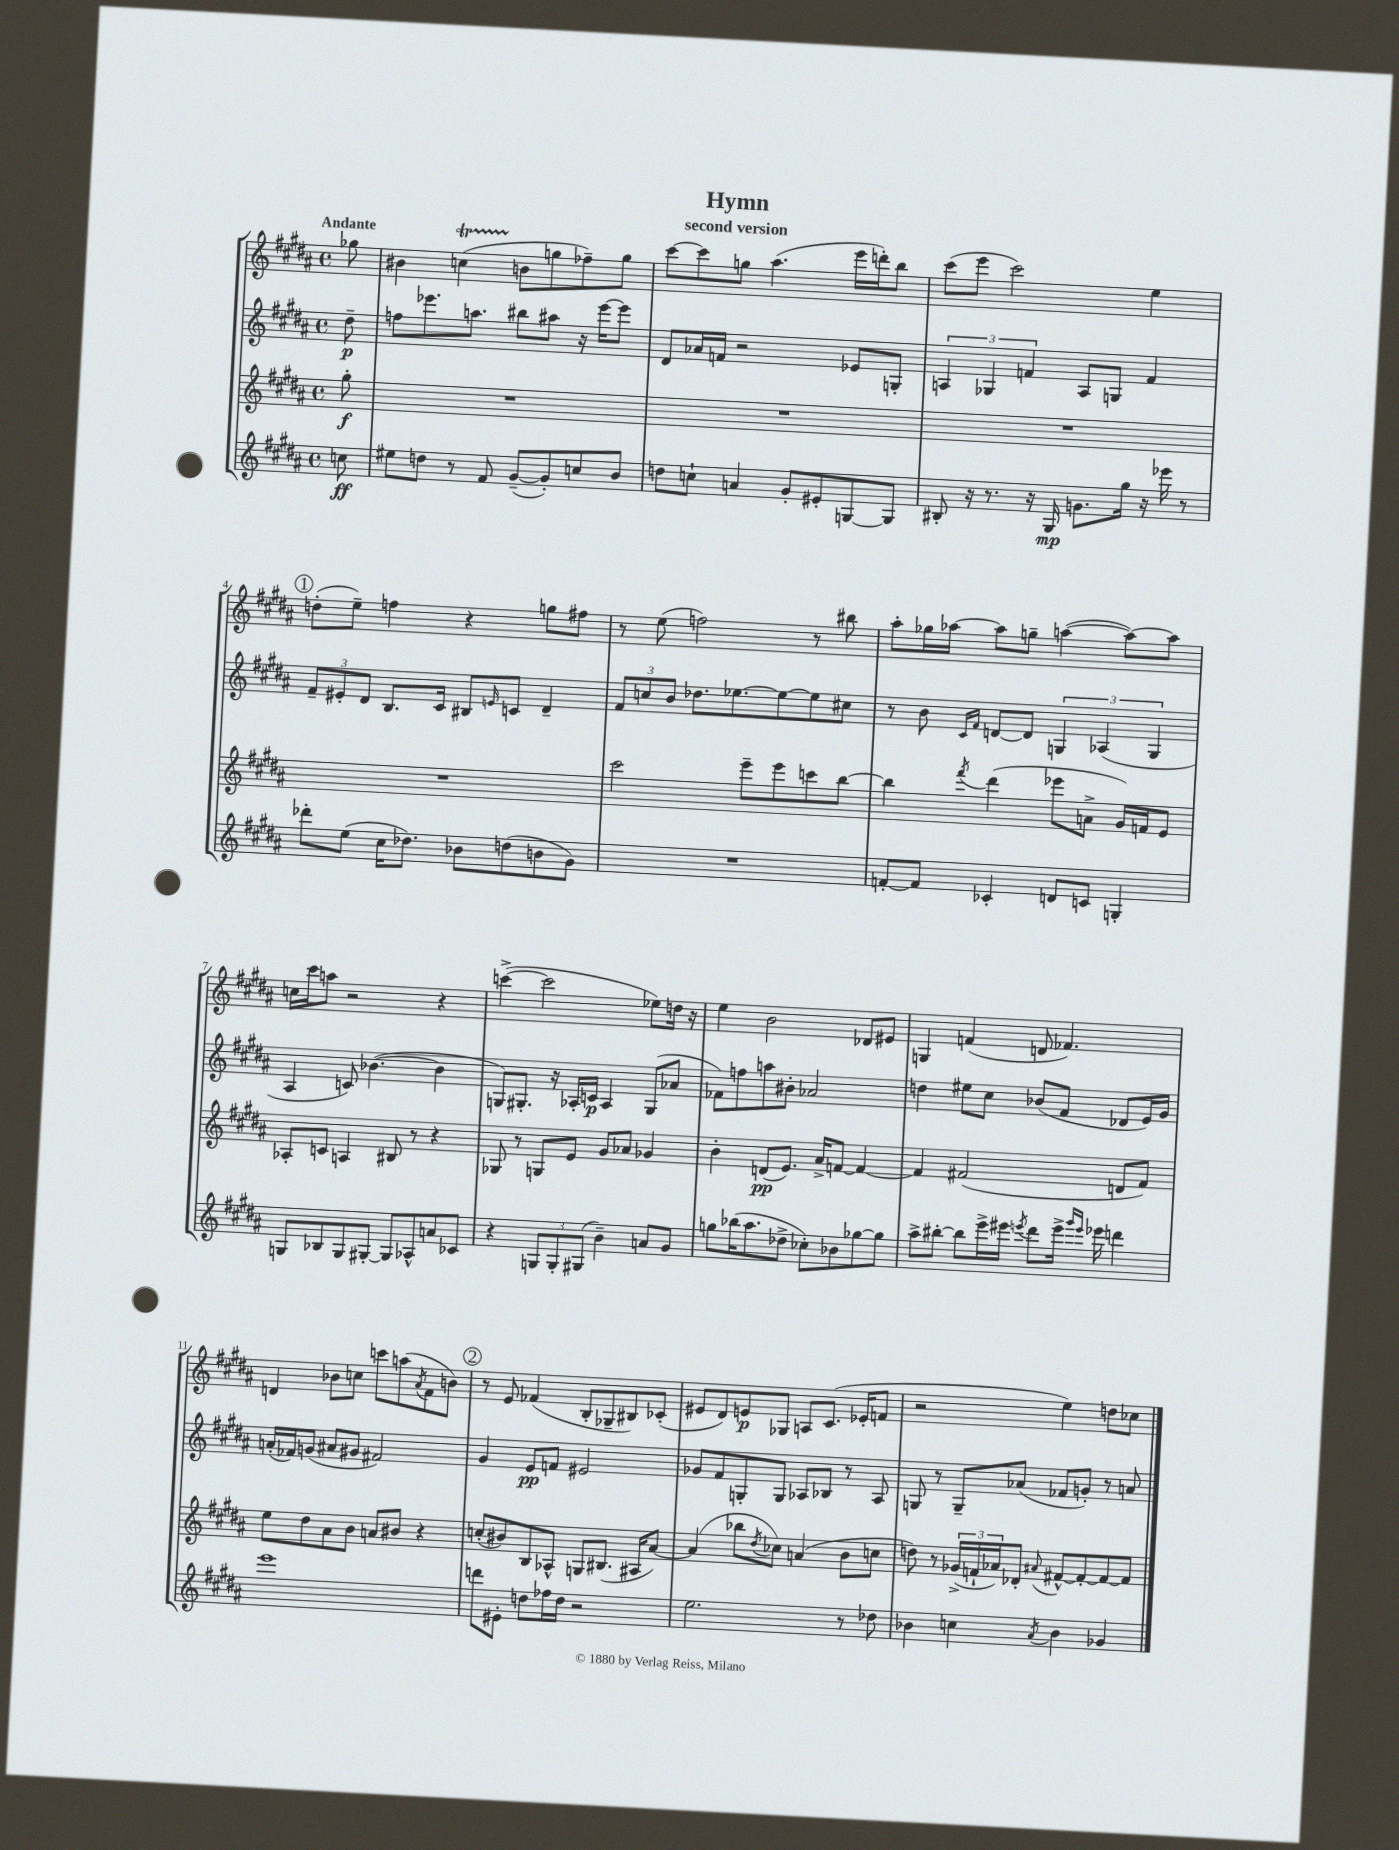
\header { title = "Hymn" subtitle = "second version" }
<<
\new StaffGroup <<
\new Staff = "s0" {
    \clef treble \key b \major \defaultTimeSignature \time 4/4 \partial 8 \tempo "Andante"
    ges''8 |
    bis'4 c''4\startTrillSpan( b'8\stopTrillSpan g''8 fes''8--) g''8 |
    cis'''8~ cis'''8 g''8 ais''4.( e'''16 d'''16-.) b''8 |
    cis'''8( e'''8 cis'''2) e''4 |
    \mark \markup { \circle "1" } d''8-.( e''8--) f''4 r4 g''8 fis''8 |
    r8 e''8( f''2) r8 bis''8 |
    ais''8-. ges''16 aes''16~ aes''8 g''8-- a''4~( a''8~) a''8 |
    c''16 cis'''16 a''8 r2 r4 |
    c'''4~->( c'''2 ees''8) d''16 r16 |
    e''4 b'2 des'8 eis'8 |
    g4 f'4( d'8 fes'4.) |
    d'4 bes'8 c''8 c'''8 a''8( \acciaccatura { ais'8 } fis'8 b'8) |
    \mark \markup { \circle "2" } r8 e'8 fes'4( b8-. ges8-- bis8) ces'8-.( |
    eis'8 dis'8) e'8\p ges8 a8 cis'8.( ees'16-. f'8 |
    r2 e''4) d''8 ces''8 \bar "|." |
}
\new Staff = "s1" {
    \clef treble \key b \major \defaultTimeSignature \time 4/4 \partial 8
    dis''8--\p |
    f''8 ees'''8. a''8. bis''8 ais''8 r16 ees'''16~ ees'''8 |
    dis'8 aes'16 f'16 r2 ees'8 g8-. |
    \tuplet 3/2 { a4 ges4 f'4 } a8 g8 f'4 |
    \mark \markup { \circle "1" } \tuplet 3/2 { fis'8-- eis'8-. dis'8 } b8. cis'16 bis8 \grace { e'16 } c'8 dis'4-- |
    \tuplet 3/2 { fis'8 c''8 b'8 } des''8. ees''8.~ ees''8~ ees''8 cis''8 |
    r8 b'8 \grace { cis'16 fis'16 } d'8~ d'8 \tuplet 3/2 { g4 aes4( g4 } |
    ais4 c'8) bes'4.~( bes'4 |
    g8) gis8.-. r16 aes16-. c'16\p aes4 gis8( aes'8 |
    fes'8) f''8 a''8 bis'8-. aes'2 |
    d''4 eis''8 cis''8 bes'8( fis'8 des'8 e'16) gis'16 |
    a'16-.( fes'16) g'8( ais'8 gis'8 fis'2) |
    \mark \markup { \circle "2" } gis'4 e'8\pp f'8 eis'2 |
    ges'8 fis'8 g8-. g8 aes8 bes8 r8 aes8 |
    g8 r8 g8-- aes'8( fes'8 g'8-.) r8 a'8 \bar "|." |
}
\new Staff = "s2" {
    \clef treble \key b \major \defaultTimeSignature \time 4/4 \partial 8
    gis''8-.\f |
    R1 |
    R1 |
    R1 |
    \mark \markup { \circle "1" } R1 |
    cis'''2 e'''8-- e'''8 c'''8 b''8~ |
    b''4 \acciaccatura { fis'''8 } dis'''4( ees'''8 a'8-> gis'16) f'16 e'8 |
    aes8-. c'8 a4 bis8 r8 r4 |
    ges8 r8 g8 e'8 gis'8 aes'8 ges'4 |
    b'4-. d'8\pp( e'8.) ais'16-> f'8~ f'4~ |
    f'4 fis'2( d'8 fis'8) |
    e''8 dis''8 ais'8 b'8 a'8 bis'8 r4 |
    \mark \markup { \circle "2" } c''8-.( bis'8) b8 aes8-^ g8 bis8.( ais16 ais'8~) |
    ais'4( bes''8 \acciaccatura { dis''8 } ces''8) a'4( b'8 c''8 |
    d''8) r8 \tuplet 3/2 { ges'16->( f'16-! aes'16) } des'8-. \appoggiatura { ais'8 } fis'8~-^ fis'8~-. fis'8~ fis'8 \bar "|." |
}
\new Staff = "s3" {
    \clef treble \key b \major \defaultTimeSignature \time 4/4 \partial 8
    c''8\ff |
    eis''8 d''8 r8 fis'8 gis'8~--( gis'8-.) c''8 b'8 |
    d''8 c''8-! a'4 gis'8-. eis'8-. g8~ g8 |
    bis8-. r16 r8. r16 gis16\mp g'8. gis''16 r16 ees'''16 r8 |
    \mark \markup { \circle "1" } des'''8-. e''8( cis''16 des''8.) bes'8 d''8( b'8 gis'8) |
    R1 |
    f'8~-. f'8 ces'4-. d'8 c'8 g4-. |
    g8 bes8 g8 gis8~-. gis8 aes8-^ a'8 ces'8 |
    r4 \tuplet 3/2 { g8 g8-. gis8( } b'4--) a'8 gis'8 |
    g''8 bes''16( ais''8. des''8-> ces''8-.) bes'8 ges''8~ ges''8 |
    ais''8-> bis''8~-. bis''8 e'''16-> eis'''16 \acciaccatura { e'''8 } dis'''8 e'''16-> \grace { gis'''16 e'''16 } ees'''16 d'''4 |
    e'''1 |
    \mark \markup { \circle "2" } d'''8 eis'8-. d''8 fes''16 d''16 r2 |
    e''2. r8 des''8 |
    bes'4 c''4 \acciaccatura { ais'8 } bes'4 ges'4 \bar "|." |
}
>>
>>
